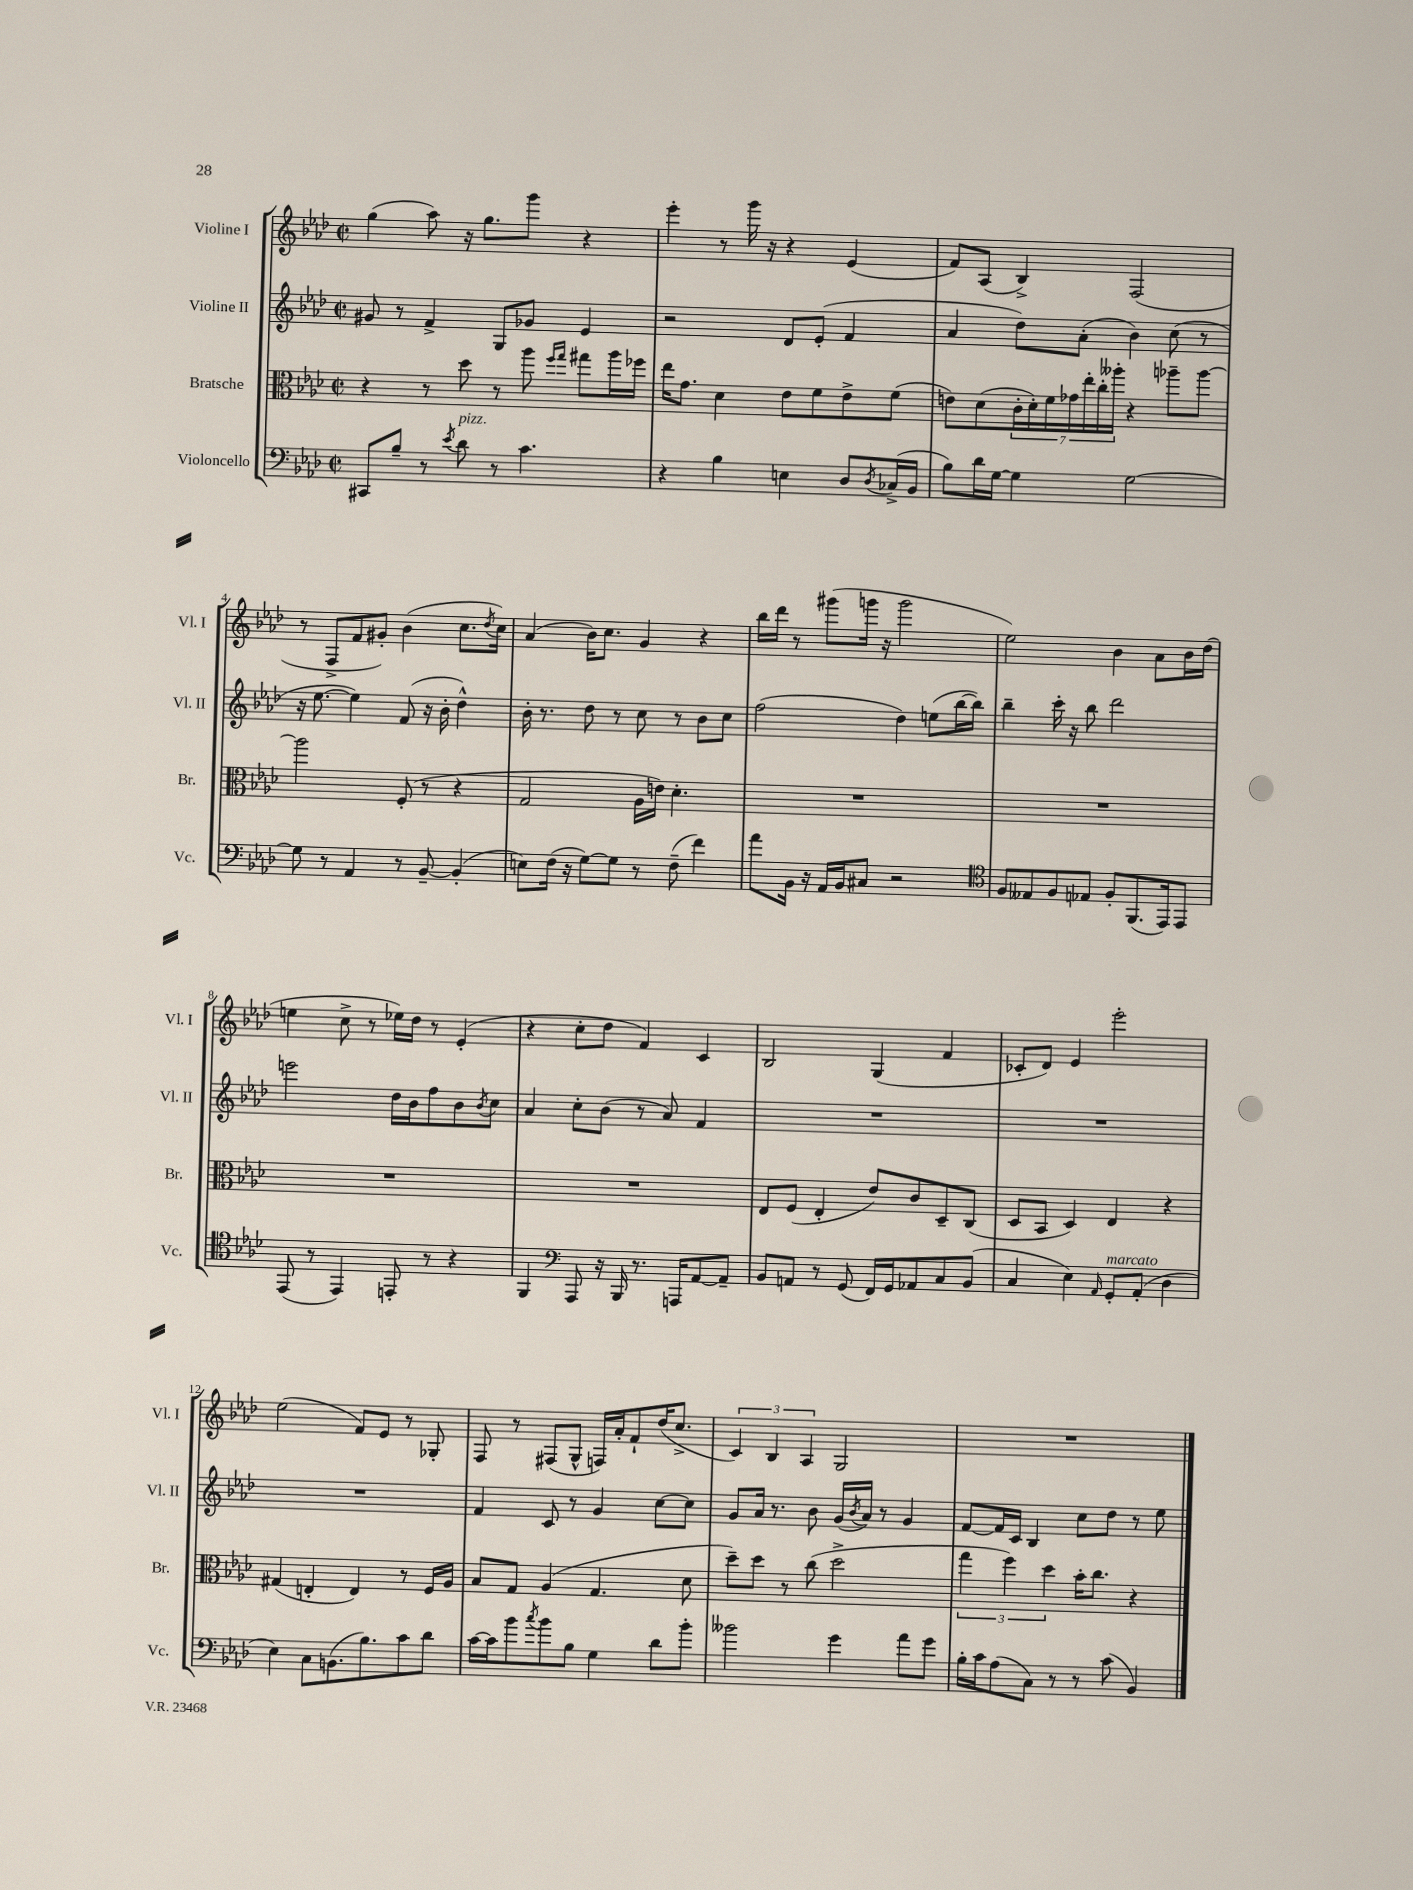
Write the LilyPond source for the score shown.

<<
\new StaffGroup <<
\new Staff = "s0" \with { instrumentName = "Violine I" shortInstrumentName = "Vl. I" } {
    \clef treble \key aes \major \defaultTimeSignature \time 2/2
    g''4( aes''8) r16 g''8. g'''8 r4 |
    ees'''4-. r8 g'''16 r16 r4 ees'4( |
    f'8) aes8( bes4->) f2( |
    r8 f8-> f'8 gis'8-.) bes'4( c''8. \acciaccatura { des''8 } c''16) |
    aes'4( bes'16) c''8. g'4 r4 |
    bes''16 des'''16 r8 gis'''8( g'''16 r16 g'''2 |
    ees''2) bes'4 aes'8 bes'16 des''16( |
    e''4 c''8-> r8 ees''16) des''16 r8 ees'4-.( |
    r4 c''8-. des''8 f'4) c'4 |
    bes2 g4( f'4 |
    ces'8-. des'8) ees'4 ees'''2-. |
    ees''2( f'8) ees'8 r8 ges8-. |
    f8 r8 fis8( g8-^ f16) aes'16-. f'8-! des''16( c''8.-> |
    \tuplet 3/2 { c'4) bes4 aes4 } g2 |
    R1 \bar "|." |
}
\new Staff = "s1" \with { instrumentName = "Violine II" shortInstrumentName = "Vl. II" } {
    \clef treble \key aes \major \defaultTimeSignature \time 2/2
    gis'8 r8 f'4-> g8 ges'8 ees'4 |
    r2 des'8 ees'8-.( f'4 |
    aes'4 des''8) aes'8-.( bes'4) c''8( r8 |
    r16 ees''8.~ ees''4) f'8( r16 bes'16-. des''4-^) |
    bes'16-. r8. des''8 r8 c''8 r8 bes'8 c''8 |
    f''2( des''4) e''8( bes''16~ bes''16) |
    bes''4-- c'''16-. r16 bes''8 des'''2 |
    e'''2 des''16 bes'16 f''8 bes'8 \acciaccatura { bes'8 } c''8 |
    aes'4 c''8-. bes'8( r8 aes'8) f'4 |
    R1 |
    R1 |
    R1 |
    f'4 c'8 r8 g'4 c''8~ c''8 |
    g'8 aes'16 r8. bes'8 g'16( \acciaccatura { bes'8 } aes'16) r8 g'4 |
    f'8~ f'16 c'16 bes4 c''8 des''8 r8 ees''8 \bar "|." |
}
\new Staff = "s2" \with { instrumentName = "Bratsche" shortInstrumentName = "Br." } {
    \clef alto \key aes \major \defaultTimeSignature \time 2/2
    r4 r8 des''8 r8 aes''8 \grace { f''16 g''16 } gis''8 aes''16 fes''16 |
    ees''16 g'8. des'4 ees'8 f'8 ees'8-> f'8( |
    e'8) des'8( \tuplet 7/4 { c'16-. des'16-.) f'16 ges'16 ees''16-. c''16-. aeses''16-. } r4 aes''8-- aes''8~ |
    aes''2 f8-.( r8 r4 |
    g2 aes16 e'16) des'4.-. |
    R1 |
    R1 |
    R1 |
    R1 |
    ees8 f8( ees4-. ees'8) c'8 des8-- c8( |
    des8 bes,8 des4) ees4 r4 |
    gis4( e4-. e4) r8 f16 aes16 |
    bes8 g8 aes4( g4. des'8 |
    des''8--) des''8 r8 c''8( des''2-> |
    \tuplet 3/2 { g''4 f''4) des''4 } bes'16-. c''8. r4 \bar "|." |
}
\new Staff = "s3" \with { instrumentName = "Violoncello" shortInstrumentName = "Vc." } {
    \clef bass \key aes \major \defaultTimeSignature \time 2/2
    cis,8 bes8-- r8 \acciaccatura { ees'8 } des'8^\markup { \italic "pizz." } r8 c'4. |
    r4 bes4 e4 des8 \acciaccatura { des8 } ces16->( bes,16 |
    bes8) des'16 g16~ g4 g2~ |
    g8 r8 aes,4 r8 bes,8~-- bes,4-.( |
    e8) f16( r16 g8~) g8 r8 f8--( f'4) |
    aes'8 bes,16 r16 aes,16 bes,16 cis8 r2 |
    \clef tenor f8 eeses8 f8 ees8 f8-. f,8.( ees,16) ees,8 |
    ees,8( r8 ees,4) e,8-. r8 r4 |
    f,4 \clef bass aes,,8 r16 bes,,16 r8. a,,16 aes,8~ aes,8-- |
    bes,8 a,8 r8 g,8( f,16) g,16 aes,8 c8 bes,8( |
    c4 ees4) \grace { aes,16 } g,8-.^\markup { \italic "marcato" } aes,8-.( des4 |
    ees4) c8 b,8.( bes8.) c'8 des'8 |
    c'16~ c'16 bes'8 \acciaccatura { c''8 } bes'8 bes8 g4 des'8 bes'8-. |
    beses'2 g'4 aes'8 g'8 |
    bes16-. c'16 aes8( c8) r8 r8 c'8( bes,4) \bar "|." |
}
>>
>>
